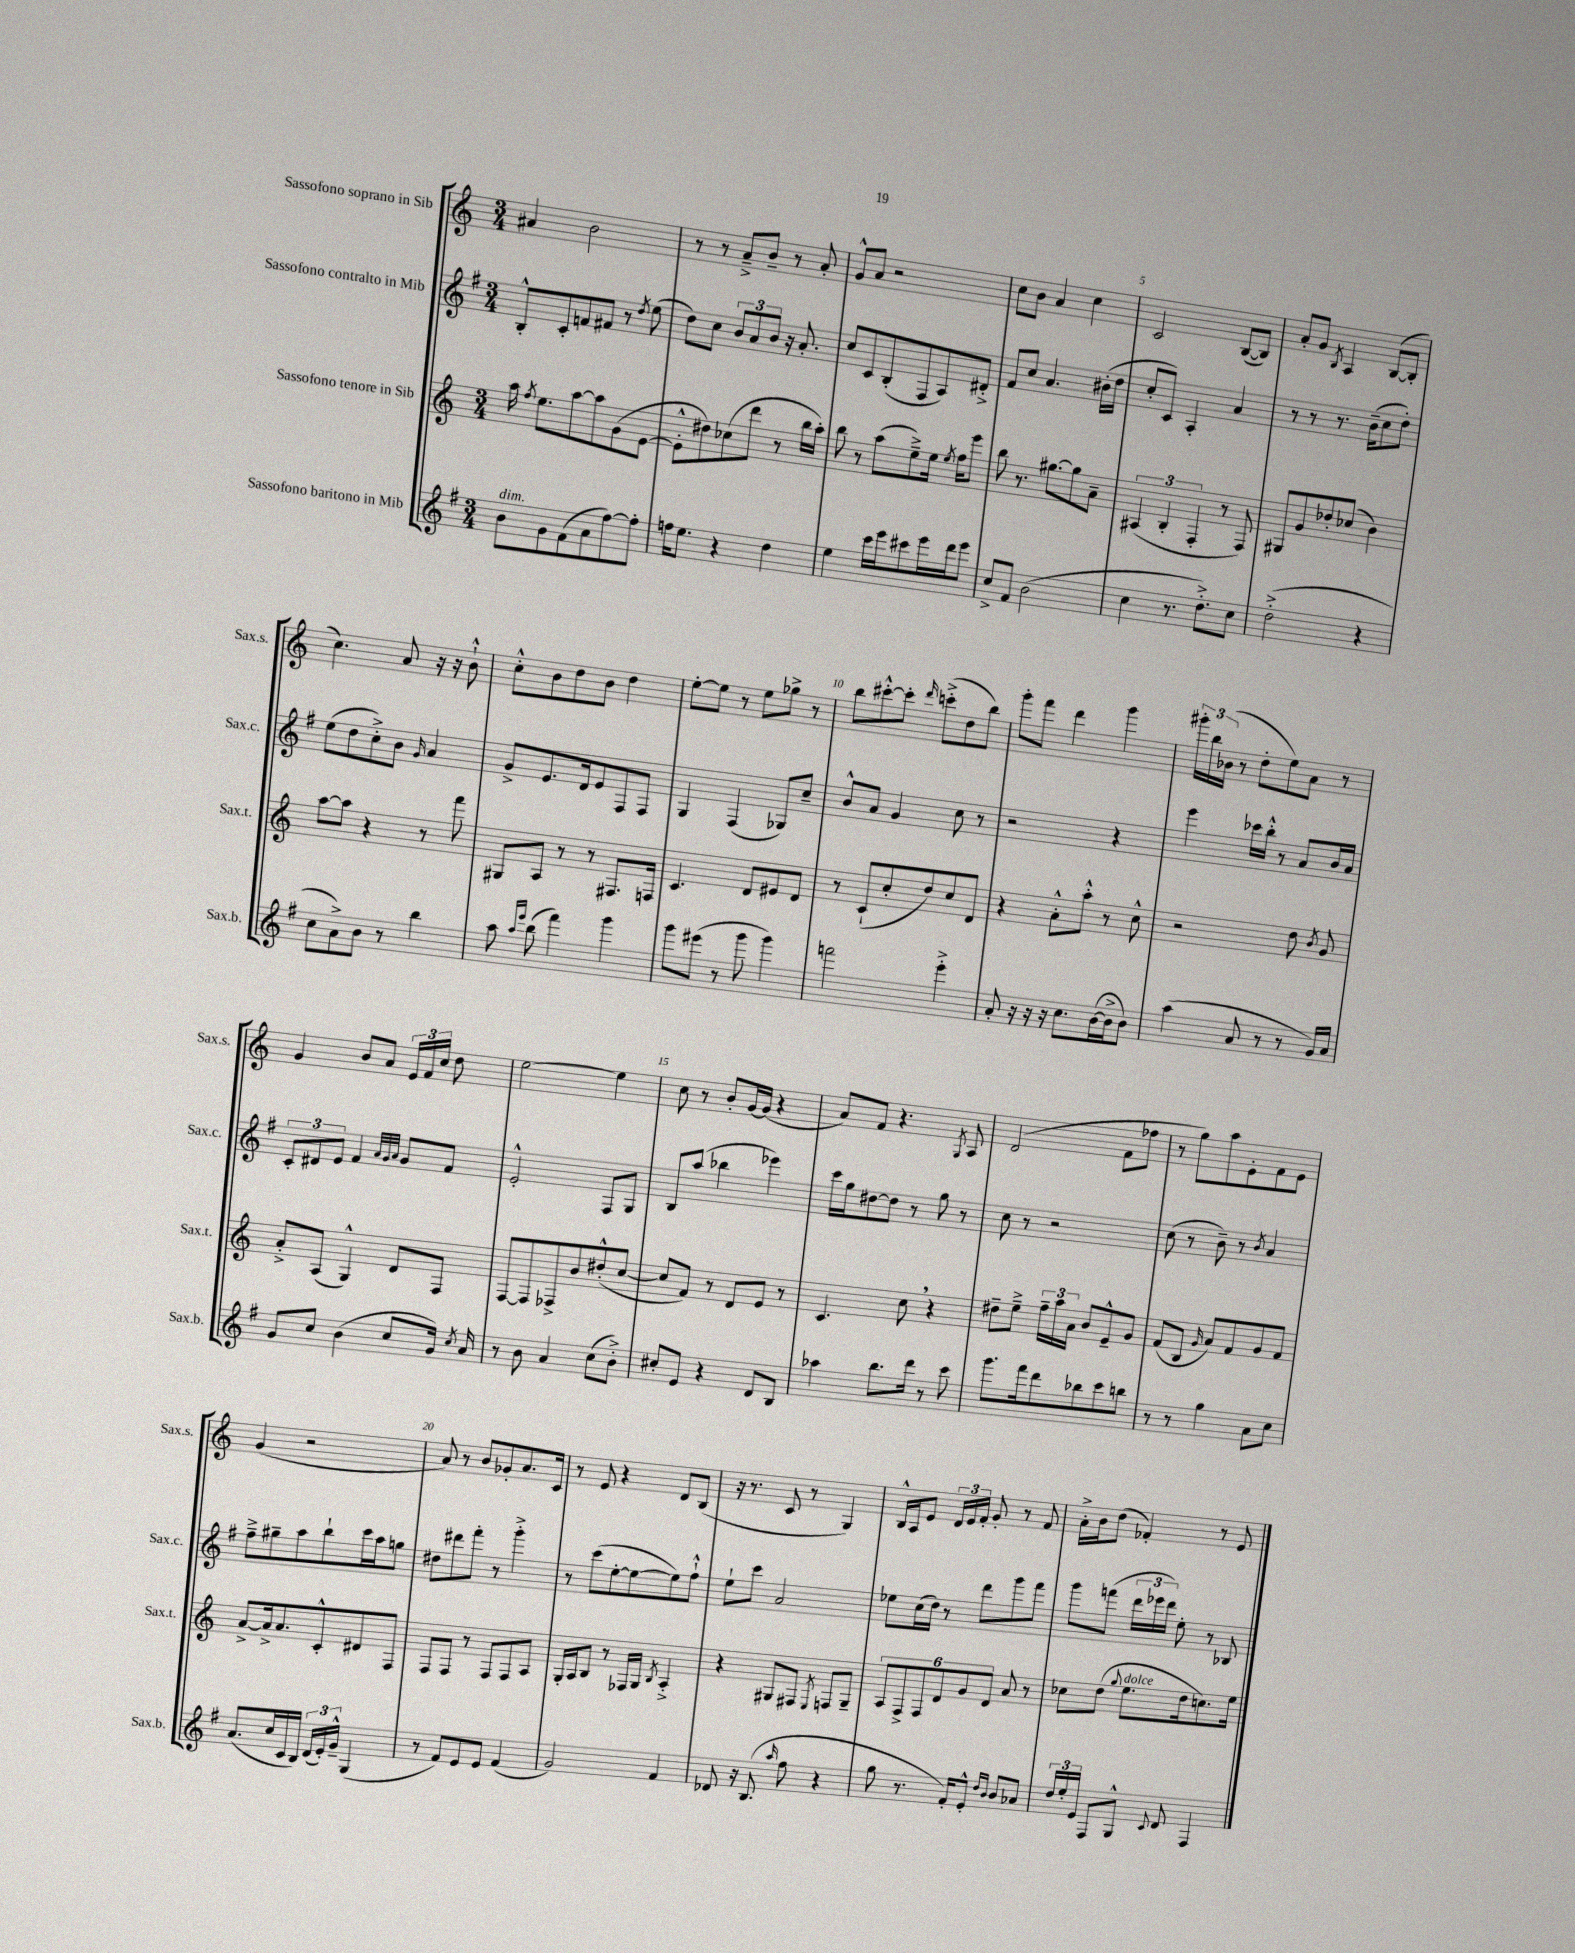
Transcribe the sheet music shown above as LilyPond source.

<<
\new StaffGroup <<
\new Staff = "s0" \with { instrumentName = "Sassofono soprano in Sib" shortInstrumentName = "Sax.s." } {
    \clef treble \key c \major \numericTimeSignature \time 3/4
    \autoBeamOff ais'4 b'2 |
    r8 r8 a'8[---> b'8]-- r8 a'8-. |
    g'8[-^ a'8] r2 |
    c''8[ b'8] a'4 c''4 |
    c'2 b8[~( b8]) |
    a'8[-. g'8] \acciaccatura { b8 } a4 b8[~( b8]-. |
    c''4.) a'8 r16 r16 b'8-!-^ |
    c''8[-.-^ b'8 d''8 b'8] d''4 |
    e''8[~-. e''8] r8 e''8[ ges''8]-> r8 |
    b''8[ cis'''8~-.-^ cis'''8]-. \grace { d'''16 } c'''8[-.->( d''8 b''8]) |
    g'''8[-. f'''8] d'''4 g'''4 |
    \tuplet 3/2 { gis'''16[-. b''16 bes'16]( } r8 d''8[-. e''8) a'8] r8 |
    g'4 b'8[ a'8] \tuplet 3/2 { e'16[ f'16 c''16] } d''8 |
    e''2~ e''4 |
    c''8 r8 b'8[-. g'16~ g'16]( r4 |
    a'8[) f'8] r4. \acciaccatura { g8 } a8 |
    d'2( f'8[ fes''8] |
    r8 g''8[) a''8 e'8-. f'8 e'8] |
    g'4( r2 |
    a'8) r8 b'8[ ges'8-. a'8. c'16] |
    r8 e'8 r4 d'8[ b8]( |
    r16 r8. c'8 r8 g4) |
    b16[-^ a16 e'8] \tuplet 3/2 { d'16[ e'16 f'16]-. } g'8-. r8 f'8 |
    a'16[-.-> b'16 d''8]( fes'4-.) r8 e'8 \bar "|." |
}
\new Staff = "s1" \with { instrumentName = "Sassofono contralto in Mib" shortInstrumentName = "Sax.c." } {
    \clef treble \key g \major \numericTimeSignature \time 3/4
    \autoBeamOff b8[-.-^ c'8-. f'8 fis'8] r8 \acciaccatura { d''8 } e''8( |
    d''8[) c''8] \tuplet 3/2 { b'8[ a'8 b'8] } r16 a'8.-. |
    c''8[ c'8 b8-.( fis8 a8) dis'8]-.-> |
    fis'8[ c''8] a'4. bis'16[-.( d''16] |
    c''8[-. c'8]) a4-. a'4 |
    r8 r8 r8. b'16[--( c''8 d''8]-.) |
    e''8[( d''8 c''8-.->) b'8] \grace { g'16 } a'4 |
    g'8[-> e'8. d'16 e'8 fis8 fis8] |
    g4 fis4( ges8[) c''8]-- |
    b'8[-^ a'8] g'4 c''8 r8 |
    r2 r4 |
    e'''4 ces'''16[ b''16]-.-^ r8 a'8[ b'16 a'16] |
    \tuplet 3/2 { c'8[-. dis'8 e'8] } fis'4 \grace { a'32[ g'32 a'32] } g'8[ fis'8] |
    e'2-.-^ fis8[ g8] |
    b8[ a''8]( bes''4 ees'''4) |
    c'''16[ g''16 dis''8~ dis''8] r8 g''8 r8 |
    c''8 r8 r2 |
    c''8( r8 b'8--) r8 \acciaccatura { b'8 } a'4 |
    fis''8[---> gis''8-- a''8 b''8-! c'''16 a''16 g''8] |
    dis''8[ dis'''8 fis'''8]-. r8 g'''4-.-> |
    r8 c'''8[( e''8~-. e''8~ e''8) fis''8]-!-^ |
    e''8[-! c'''8] a'2 |
    ees''8[ c''16( d''16]) r8 d'''8[ g'''8 fis'''8] |
    g'''8[ f'''8]( \tuplet 3/2 { d'''16[ ees'''16 d'''16]) } e''8-. r8 bes8 \bar "|." |
}
\new Staff = "s2" \with { instrumentName = "Sassofono tenore in Sib" shortInstrumentName = "Sax.t." } {
    \clef treble \key c \major \numericTimeSignature \time 3/4
    \autoBeamOff a''16 \acciaccatura { f''8 } e''8.[ a''8~ a''8 g'8( e'8]~ |
    e'8[-.-^ dis''8) ces''8( d'''8] r8 b''16[ a''16]-.) |
    b''8 r8 a''8[( e''8--->) e''16] \acciaccatura { e''8 } f''16[ e'''8] |
    b''8 r8. gis''8.[~ gis''8 a'8]-- |
    \tuplet 3/2 { ais4( b4-. f4-. } r8 f8) |
    gis8[ g'8 des''8-. ces''8]( b'4) |
    a''8[~ a''8] r4 r8 f'''8 |
    gis8[ a8] r8 r8 fis8.[ f16] |
    c'4. d'8[ eis'8 d'8] |
    r8 c'8[-!( c''8-. d''8) c''8 d'8] |
    r4 a'8[-.-^ a''8]-.-^ r8 c''8-^ |
    r2 d''8 \acciaccatura { b'8 } g'8 |
    a'8[-.-> a8]( g4-^) d'8[ f8] |
    f8[~ f8 fes8-> b'8 dis''8-.-^( c''8]~ |
    c''8[ f'8]) r8 d'8[ e'8] r8 |
    c'4. c''8 \breathe r4 |
    dis''8[-- e''8]---> \tuplet 3/2 { f''16[-- a''16 a'16] } b'8[ e'8---^ g'8] |
    f'8[( b8] \grace { g'16 } a'8[) f'8 g'8 f'8] |
    a'8[~-> a'16-> a'8. c'8-.-^ dis'8 f8] |
    f8[ f8] r8 f8[ f8 a8] |
    g16[-. a16 b8] r8 fes16[ g16] \acciaccatura { b8 } a4-.-> |
    r4 gis8[ fis8] \acciaccatura { e8 } f8[ gis8]-- |
    \tuplet 6/4 { a8[ f8-> f8 d'8 g'8 d'8] } a'8 r8 |
    ces''8[ d''8]( \appoggiatura { g''8 } e''8.[^\markup { \italic "dolce" } d''16 c''8.) e''16] \bar "|." |
}
\new Staff = "s3" \with { instrumentName = "Sassofono baritono in Mib" shortInstrumentName = "Sax.b." } {
    \clef treble \key g \major \numericTimeSignature \time 3/4
    \autoBeamOff b'8[^\markup { \italic "dim." } g'8 fis'8( a'8 fis''8~) fis''8]-. |
    f''16[ e''8.] r4 d''4 |
    e''4 c'''16[ e'''16 cis'''8 e'''16 d'''16 e'''8] |
    c''8[-> fis'8] b'2( |
    c''4 r8. d''8.[-.->) c''8] |
    d''2-.->( r4 |
    c''8[ a'8->) b'8] r8 b''4 |
    a''8 \grace { a''16[ e'''16] } b''8( fis'''4) g'''4 |
    g'''8[ eis'''8]( r8 g'''8 g'''4) |
    f'''2 e'''4-.-> |
    a'8-. r16 r16 r16 c''8.[ b'16~( b'16-> b'8]) |
    a''4( a'8 r8 r8 g'16[) a'16] |
    g'8[ c''8] b'4( c''8[ g'16]) \acciaccatura { c''8 } a'16 |
    r8 b'8 a'4 c''8[( b'8]-.->) |
    cis''8[-. e'8] r4 d'8[ b8] |
    aes''4 b''8.[ d'''16] r8 c'''8 |
    g'''8.[ fis'''16 d'''8 bes''8 c'''8 b''8] |
    r8 r8 g''4 a'8[ c''8] |
    a'8.[( c''16 c'16 b16]) \tuplet 3/2 { d'16[( e'16-.) g'16]---^ } g4( |
    r8 fis'8[) e'8 e'8] fis'4( |
    g'2) fis'4 |
    des'8 r16 b8.( \grace { a''16 } fis''8 r4 |
    g''8 r8. fis'16[-.) e'8]-.-^ \grace { d''16[ b'16] } b'8[ aes'8] |
    \tuplet 3/2 { d''16[ e''16-. e'16] } fis8[ g8]-^ \appoggiatura { c'8 } d'8 fis4 \bar "|." |
}
>>
>>
\layout { \context { \Score \override BarNumber.break-visibility = ##(#f #t #t) barNumberVisibility = #(every-nth-bar-number-visible 5) } }
